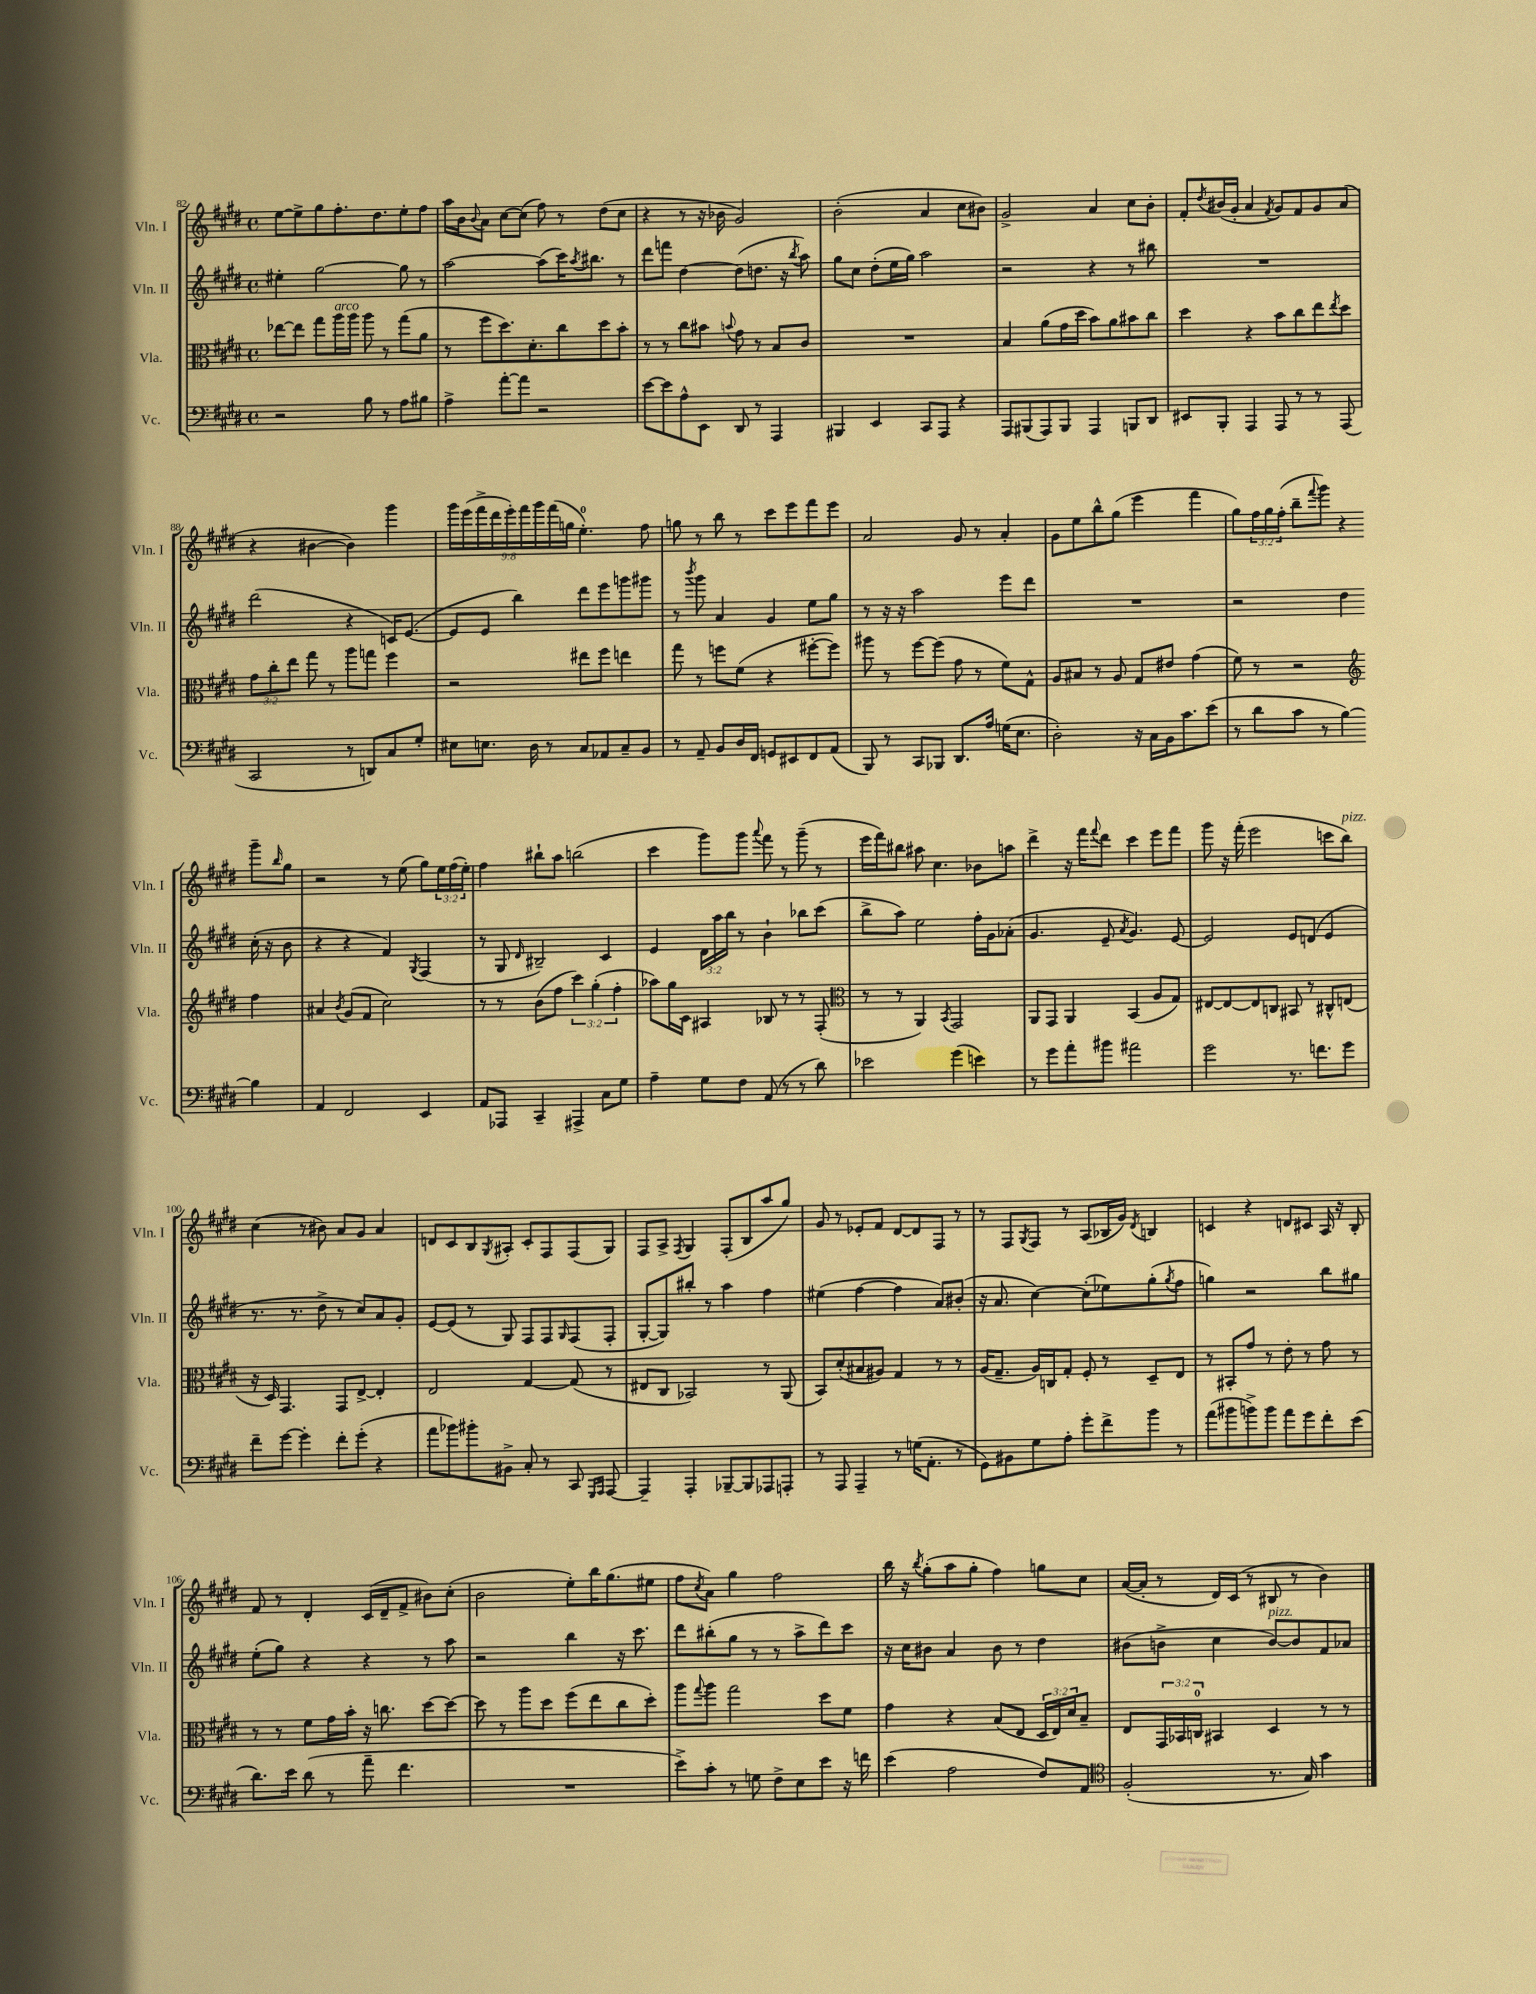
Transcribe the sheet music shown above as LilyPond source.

<<
\new StaffGroup <<
\new Staff = "s0" \with { instrumentName = "Vln. I" shortInstrumentName = "Vln. I" } {
    \clef treble \key e \major \defaultTimeSignature \time 4/4 \override Staff.TupletNumber.text = #tuplet-number::calc-fraction-text
    e''8~ e''8-> gis''8 fis''8.-. dis''8. e''8-. fis''8 |
    a''16 b'16 \appoggiatura { b'8 } a'8 cis''8~ cis''8( fis''8) r8 dis''8( cis''8 |
    r4 r8 r16 bes'16 gis'2) |
    b'2-.( a'4 cis''8 bis'8) |
    gis'2-> a'4 cis''8 b'8-. |
    fis'8-. \acciaccatura { dis''8 } bis'16( gis'16-. a'4 \acciaccatura { fis'8 } gis'8) fis'8 gis'8 a'8( |
    r4 bis'4~ bis'4) gis'''4 |
    \tuplet 9/8 { gis'''16 e'''16( fis'''16-> dis'''16 e'''16-.) fis'''16 gis'''16 fis'''16( g''16 } e''4.-0-.) fis''8 |
    g''8 r8 b''8 r8 cis'''8 e'''8 fis'''8 e'''8 |
    a'2 gis'8 r8 a'4-. |
    gis'8 e''8 b''8-^ gis''8( e'''4 fis'''4 |
    gis''8) \tuplet 3/2 { fis''16 gis''16 fis''16-.( } b''8-- \appoggiatura { fis'''8 } gis'''8) r4 gis'''8-- \grace { b''16 } gis''8 |
    r2 r8 e''8( gis''8) \tuplet 3/2 { e''16 fis''16( e''16-.) } |
    fis''4 bis''8-! a''8 b''2( |
    cis'''4 gis'''8) gis'''8 \appoggiatura { a'''8 } fis'''8 r8 gis'''8--( r8 |
    e'''16 fis'''16) bis''8 ais''8 cis''4. bes'8 a''8 |
    dis'''4-> r16 fis'''16 \appoggiatura { fis'''8 } dis'''8 cis'''4 e'''8 fis'''8 |
    gis'''8 r16 fis'''16-.( e'''2 c'''8 b''8^\markup { \italic "pizz." }) |
    cis''4( r8 bis'8) a'8 gis'8 a'4 |
    d'8 cis'8 b8 \acciaccatura { gis8 } ais8-. cis'8-. fis8 fis8( gis8) |
    fis8 a8-> \acciaccatura { fis8 } gis4 fis8-.( b8 a''8 gis''8) |
    gis'8 r8 ees'8-. fis'8 dis'8~ dis'8 fis8 r8 |
    r8 fis8 \acciaccatura { gis8 } fis8 r8 a8( bes16 gis'16) \acciaccatura { dis'8 } b4 |
    c'4 r4 d'8 cis'8 a16 r16 b8-. |
    fis'8 r8 dis'4-. cis'16( dis'16-- fis'8-> bis'8) cis''8-.( |
    b'2 e''8-.) b''16 gis''8.( eis''8 |
    fis''8 \acciaccatura { cis''8 } a'8) gis''4 fis''2 |
    b''16 r16 \acciaccatura { b''8 } gis''8-.( a''8 gis''8-. fis''4) g''8 cis''8 |
    a'16~( a'16-. r8 dis'16) cis'16( r8 bis8 r8 b'4) \bar "|." |
}
\new Staff = "s1" \with { instrumentName = "Vln. II" shortInstrumentName = "Vln. II" } {
    \clef treble \key e \major \defaultTimeSignature \time 4/4 \override Staff.TupletNumber.text = #tuplet-number::calc-fraction-text
    eis''4-. gis''2~ gis''8 r8 |
    a''2~ a''8( cis'''16) \acciaccatura { a''8 } bis''8. r8 |
    dis'''8 f'''8 dis''4~ dis''8( d''8. r16 \acciaccatura { b''8 } a''8) |
    gis''8 cis''8 dis''8-.( e''16 gis''16) a''2 |
    r2 r4 r8 bis''8 |
    R1 |
    dis'''2( r4 c'16) e'8.~( |
    e'8 e'8 b''4) dis'''8 e'''8 g'''8 gis'''8 |
    r8 \acciaccatura { b'''8 } gis'''8 a'4 gis'4 e''8 gis''8 |
    r8 r16 r16 a''2 e'''8 dis'''8 |
    R1 |
    r2 dis''4 cis''16-.( r16 b'8 |
    r4 r4 fis'4) \acciaccatura { gis8 } fis4( |
    r8 gis8 \grace { dis'16 } bis2--) cis'4 |
    e'4 \tuplet 3/2 { dis'16 a''16 b''16 } r8 b'4-! bes''8 cis'''8( |
    b''8-> a''8) e''2 fis''16-. gis'16 aes'8-.( |
    gis'4. e'8-- \acciaccatura { a'8 } gis'4.) e'8~ |
    e'2 e'8 d'8( e'4 |
    r8. r8. dis''8-> r8 cis''8) a'8 gis'8-. |
    e'8~ e'8( r8 gis8) fis8 fis8 \grace { gis16 } fis8( fis8-. |
    gis8~-. gis8) bis''8-. r8 a''4 fis''4 |
    eis''4( fis''4~ fis''4 a'8) bis'8-.( |
    r16 a'8. cis''4~) cis''8-.( ees''8) gis''8-.( \acciaccatura { gis''8 } fis''8 |
    g''4) r2 b''8 gis''8 |
    e''8-.( gis''8) r4 r4 r8 a''8 |
    r2 b''4 r16 cis'''8. |
    dis'''8 bis''8-.( gis''8 r8 r8 a''8-> dis'''8) cis'''8 |
    r16 cis''16 bis'8 a'4 bis'8 r8 dis''4 |
    bis'8( b'8-> cis''4 b'8~^\markup { \italic "pizz." }) b'8 fis'8 aes'8 \bar "|." |
}
\new Staff = "s2" \with { instrumentName = "Vla." shortInstrumentName = "Vla." } {
    \clef alto \key e \major \defaultTimeSignature \time 4/4 \override Staff.TupletNumber.text = #tuplet-number::calc-fraction-text
    ees''8~ ees''8 gis''8 a''16^\markup { \italic "arco" } a''16 a''8 r8 gis''8( a'8 |
    r8 fis''8 dis''8.) dis'8.-. cis''8 dis''8 b'8-. |
    r8 r8 cis''8 bis'8 \appoggiatura { b'8 } gis'8 r8 b8 cis'8 |
    R1 |
    b4 a'8( gis'16 dis''16 b'8) a'8 bis'8 cis''8 |
    dis''4 r4 b'8 cis''8 e''8 \acciaccatura { e''8 } dis''8 |
    \tuplet 3/2 { gis'8 cis''8-. e''8 } gis''8 r8 a''8 g''8 fis''4 |
    r2 eis''8 fis''8 e''4 |
    gis''8 r8 f''8 fis'8( r4 fis''8~-. fis''8) |
    ais''8 r8 fis''8~ fis''8( gis'8 r8 fis'8) gis8-^ |
    a8 bis8 r8 a8 gis8 eis'8 gis'4( |
    fis'8) r8 r2 \clef treble fis''4 |
    ais'4 \acciaccatura { b'8 } gis'8( fis'8 cis''2) |
    r8 r8 b'8( fis''8 \tuplet 3/2 { cis'''4) gis''4-.( fis''4-. } |
    aes''8) gis''16 cis'16 ais4 bes8 r8 r8 fis8-.( |
    \clef alto r8 r8 a,4) \acciaccatura { b,8 } gis,2 |
    a,8 gis,8 a,4 b,4( a8 gis8) |
    eis8~ eis8~ eis8 c8 bis,8 r8 cis8-^ e8( |
    r16 dis16) gis,4. gis,8 e8~-> e4-. |
    e2 gis4~ gis8( r8 |
    eis8 cis8 bes,2) r8 a,8( |
    b,8) dis'8-.( bis8 ais8) gis4 r8 r8 |
    a16( gis8.-- a16) c16 gis8-. fis8-. r8 dis8-- e8 |
    r8 bis,8-. gis'8 r8 e'8-. r8 gis'8 r8 |
    r8 r8 fis'8 gis'16 b'16-. r16 c''8. dis''8~ dis''8~ |
    dis''8 r8 a''8 dis''8 fis''8( e''8 cis''8 dis''8-.) |
    a''8 \appoggiatura { gis''8 } a''8 gis''2 dis''8 fis'8 |
    gis'4 r4 b8( e8 \tuplet 3/2 { dis16 e16) dis'16 } b8-- |
    e8 \tuplet 3/2 { gis,16 bes,16 c16-0 } bis,4 dis4 r8 r8 \bar "|." |
}
\new Staff = "s3" \with { instrumentName = "Vc." shortInstrumentName = "Vc." } {
    \clef bass \key e \major \defaultTimeSignature \time 4/4
    r2 b8 r8 a8 bis8 |
    a4-> a'8~-. a'8 r2 |
    e'8~ e'8 a8-^ e,8 dis,8 r8 a,,4 |
    bis,,4 e,4 cis,8 a,,8 r4 |
    a,,8 bis,,8( a,,8) bis,,8 a,,4 b,,8 dis,8 |
    eis,8 b,,8-. a,,4 a,,8 r8 r8 a,,8( |
    cis,2 r8 d,8) cis8 gis8-. |
    eis8 e8. dis16 r8 cis8 aes,8 cis8-- b,8 |
    r8 a,8-- b,8 dis16 fis,16 g,8 eis,8 fis,8 a,8( |
    b,,8) r8 cis,8 bes,,8 dis,8. a16 g16( e8. |
    dis2-.) r16 cis16 b,16 cis'8. e'8( |
    r8 dis'8 cis'8 r8 b4~) b4 |
    a,4 fis,2 e,4 |
    a,8 aes,,8 cis,4-- ais,,4-> cis8 gis8 |
    a4-- gis8 fis8 a,8( r8 r8 dis'8) |
    ees'2 gis'4( e'4) |
    r8 gis'8 a'8-. bis'8 ais'2 |
    gis'2 r8. f'8. gis'8 |
    fis'8-- gis'8~ gis'4-. fis'8-. gis'8-.( r4 |
    a'8 bes'8) bis'8-. bis,8-> cis8-. r8 cis,8 \grace { gis,,16 a,,16 } a,,8~ |
    a,,4-- a,,4-. bes,,8~-- bes,,8 aes,,8 a,,8-. |
    r8 a,,8 a,,4-- r8 g16( a,8.-. r8 |
    gis,8) bis,8 gis8 a8-. gis'8-. fis'8-> b'8 r8 |
    a'8( bis'8 b'8->) b'8 a'8 gis'8 fis'8-. e'8( |
    dis'8.) e'16 dis'8( r8 a'8-- fis'4. |
    R1 |
    e'8->) cis'8-. r8 g8 fis8-> e8 e'8 r16 f'16 |
    e'4( a2 fis8) a,8 |
    \clef tenor fis2-.( r8. gis16) gis'4 \bar "|." |
}
>>
>>
\layout { \context { \Score currentBarNumber = #82 } }
